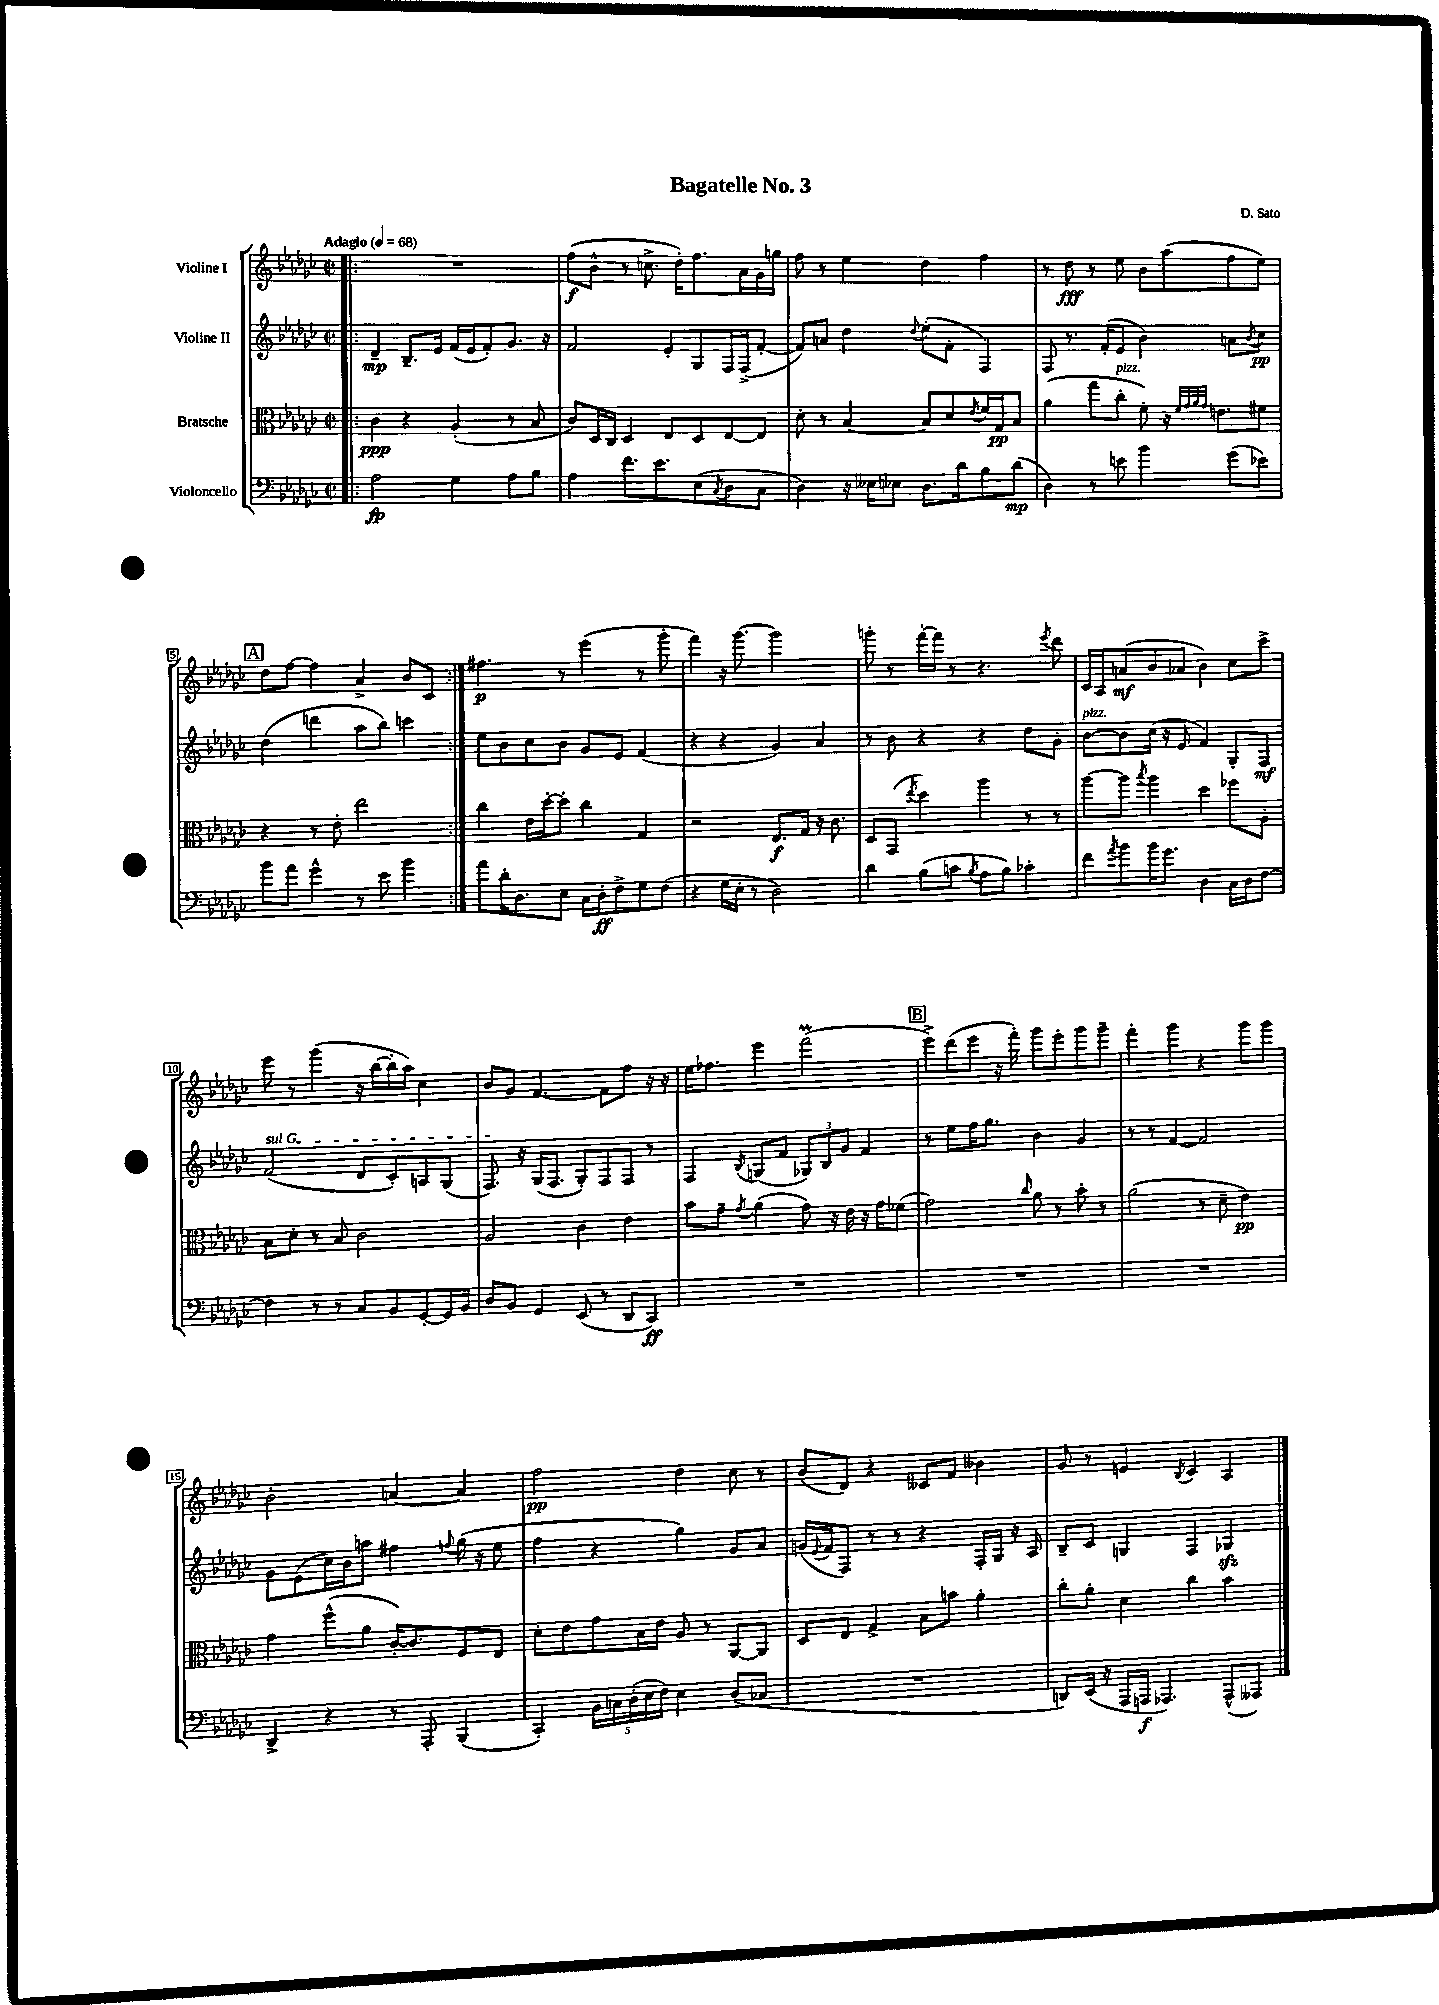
\header { title = "Bagatelle No. 3" composer = "D. Sato" }
<<
\new StaffGroup <<
\new Staff = "s0" \with { instrumentName = "Violine I" } {
    \clef treble \key ges \major \defaultTimeSignature \time 2/2 \tempo "Adagio" 4 = 68
    \repeat volta 2 { \bar ".|:" R1 |
    f''8\f( bes'8-^ r8 c''8.-> des''16-.) f''8. aes'16 ges'16 g''16 |
    f''8 r8 ees''4 des''4 f''4 |
    r8 des''8\fff r8 ees''8 bes'8 aes''8( f''8 ees''8) |
    \mark \markup { \box "A" } des''8 f''8~ f''4 aes'4-> bes'8 ces'8 | }
    fis''4.\p r8 ees'''4( r8 ges'''8-. |
    f'''4) r16 ges'''8.~ ges'''2 |
    g'''8-. r8 f'''16~-. f'''16 r8 r4. \acciaccatura { ees'''8 } des'''8 |
    ces'16 aes16 a'8\mf( bes'8 aes'8 bes'4) ces''8 ces'''8-> |
    ees'''8 r8 ges'''4( r16 bes''16~ bes''16-. aes''16) ces''4 |
    bes'8 ges'8 f'4.~ f'8 f''8 r16 r16 |
    ees''16 fes''8. ees'''4 f'''2\prall( |
    \mark \markup { \box "B" } ees'''8->) des'''8( ees'''8 r16 f'''16-.) ges'''8 ees'''8-. ges'''8 ges'''8-- |
    f'''4-. ges'''4 r4 ges'''8 ges'''8 |
    bes'2-. a'4~ a'4 |
    f''2\pp des''4 ces''8 r8 |
    bes'8( des'8) r4 ceses'8 f'8 beses'4 |
    ges'8 r8 e'4 \acciaccatura { bes8 } ces'4 aes4 \bar "|." |
}
\new Staff = "s1" \with { instrumentName = "Violine II" } {
    \clef treble \key ges \major \defaultTimeSignature \time 2/2
    \repeat volta 2 { \bar ".|:" des'4--\mp bes8.-- ees'16 f'16( ees'16 f'8-.) ges'8. r16 |
    f'2 ees'8-. ges8 f16 f16->( f'8~-. |
    f'8) a'8 des''4 \appoggiatura { des''8 } ees''8-.( f'8-. f4) |
    f8 r8. f'16-.( ees'8 bes'4) a'8 \acciaccatura { bes'8 } ces''8\pp |
    \mark \markup { \box "A" } des''4( d'''4 aes''8 bes''8) c'''4 | }
    ees''8 bes'8 ces''8 bes'8 ges'8 ees'8 f'4( |
    r4 r4 ges'4) aes'4 |
    r8 bes'8 r4 r4 des''8 ges'8-. |
    bes'8~^\markup { \italic "pizz." } bes'8 ces''16( r16 ees'8 f'4) ges8-. f8\mf |
    \once \override TextSpanner.bound-details.left.text = \markup { \italic "sul G" } f'2\startTextSpan( des'8 ces'8-.) a8 ges8( |
    f8.\stopTextSpan) r16 ges16( f8. ges8-.) f8 f8 r8 |
    f4 \acciaccatura { bes8 } g8( f'8 \tuplet 3/2 { ges8) bes8 ges'8 } f'4 |
    \mark \markup { \box "B" } r8 ees''8 f''16 ges''8. bes'4 ges'4 |
    r8 r8 f'4~ f'2 |
    ges'8 ees'8( ces''16) bes'16 a''8 fis''4 \appoggiatura { f''8 } ges''16( r16 ees''8 |
    f''4 r4 ges''4) ges'8 aes'8 |
    g'16( \appoggiatura { ees'8 } f'16 f8) r8 r8 r4 f16-. ges16 r16 aes16 |
    bes8-- ces'8 g4 f4 ges4\sfz \bar "|." |
}
\new Staff = "s2" \with { instrumentName = "Bratsche" } {
    \clef alto \key ges \major \defaultTimeSignature \time 2/2
    \repeat volta 2 { \bar ".|:" ces'4\ppp r4 aes4-.( r8 bes8 |
    ces'8) des16 ces16 des4 ees8 des8 ees8~ ees8 |
    des'8-. r8 bes4~ bes8 des'8 \acciaccatura { ees'8 } f'16 ges16\pp bes8 |
    aes'4( ges''8 ces''8-.^\markup { \italic "pizz." } f'8-.) r16 \grace { f'32 ges'32 aes'32 ges'32 } e'8. fis'8 |
    \mark \markup { \box "A" } r4 r8 ees'8-. ees''2 | }
    ces''4 ees'16 des''16~-. des''8-. ces''4 ges4 |
    r2 ees8.\f ges16 r16 ces'8. |
    des8 ges,8( \acciaccatura { ees''8 } des''4) aes''4 r8 r8 |
    aes''8~ aes''8 \acciaccatura { bes''8 } aes''4 des''4 fes''8 aes8-. |
    bes8 des'8-. r8 bes8 ces'2 |
    aes2 ces'4 ees'4 |
    bes'8 ges'8-- \acciaccatura { ges'8 } aes'4( ges'8) r16 ees'16 r16 ges'16 fes'8( |
    \mark \markup { \box "B" } ges'2) \grace { ces''16 } aes'8 r8 bes'8-. r8 |
    aes'2( r8 des'8-- ees'4\pp) |
    ges'4 f''8-^( aes'8 ces'16~-.) ces'8. f8 ees8 |
    des'8-. ees'8 ges'8 bes16 ees'16 aes8 r8 aes,8~ aes,8 |
    des8 ees8 ges4-> bes8 b'8 aes'4-. |
    ces''8-. aes'8-. des'4 ces''4 bes'4 \bar "|." |
}
\new Staff = "s3" \with { instrumentName = "Violoncello" } {
    \clef bass \key ges \major \defaultTimeSignature \time 2/2
    \repeat volta 2 { \bar ".|:" aes2\fp ges4 aes8 bes8 |
    aes4 f'8. ees'8. ees8( \acciaccatura { ces8 } des8 ces8 |
    des4) r16 eeses16 ees8 des8. des'16 bes8 des'8\mp( |
    des4) r8 e'8 bes'4 ges'8( ees'8) |
    \mark \markup { \box "A" } bes'8 aes'8 ges'4-^ r8 ees'8 bes'4 | }
    aes'8 des'16-. des8. ees8 ces16 des16-.\ff f8-> ges8 f8( |
    r4 ges16 ees16-. r8 des2) |
    des'4 bes8( c'8 \acciaccatura { bes8 } aes8 bes8) ces'4-. |
    f'8 \acciaccatura { aes'8 } bes'8 bes'16 ges'8. des4 ces16 des16 f8~ |
    f4 r8 r8 ces8 bes,8 ges,8~-. ges,16 bes,16 |
    des8 bes,8 ges,4 ees,8( r8 des,8 ces,8\ff) |
    R1 |
    \mark \markup { \box "B" } R1 |
    R1 |
    des,4-> r4 r8 aes,,8-. bes,,4( |
    ces,4-.) \tuplet 5/4 { bes,16 c16 des16-.( ees16 f16) } ees4 des8( ces8 |
    R1 |
    d,8) ees,16( r16 aes,,16 a,,16\f aes,,4.) aes,,8-^( aeses,,8) \bar "|." |
}
>>
>>
\layout { \context { \Score \override BarNumber.stencil = #(make-stencil-boxer 0.1 0.3 ly:text-interface::print) } }
